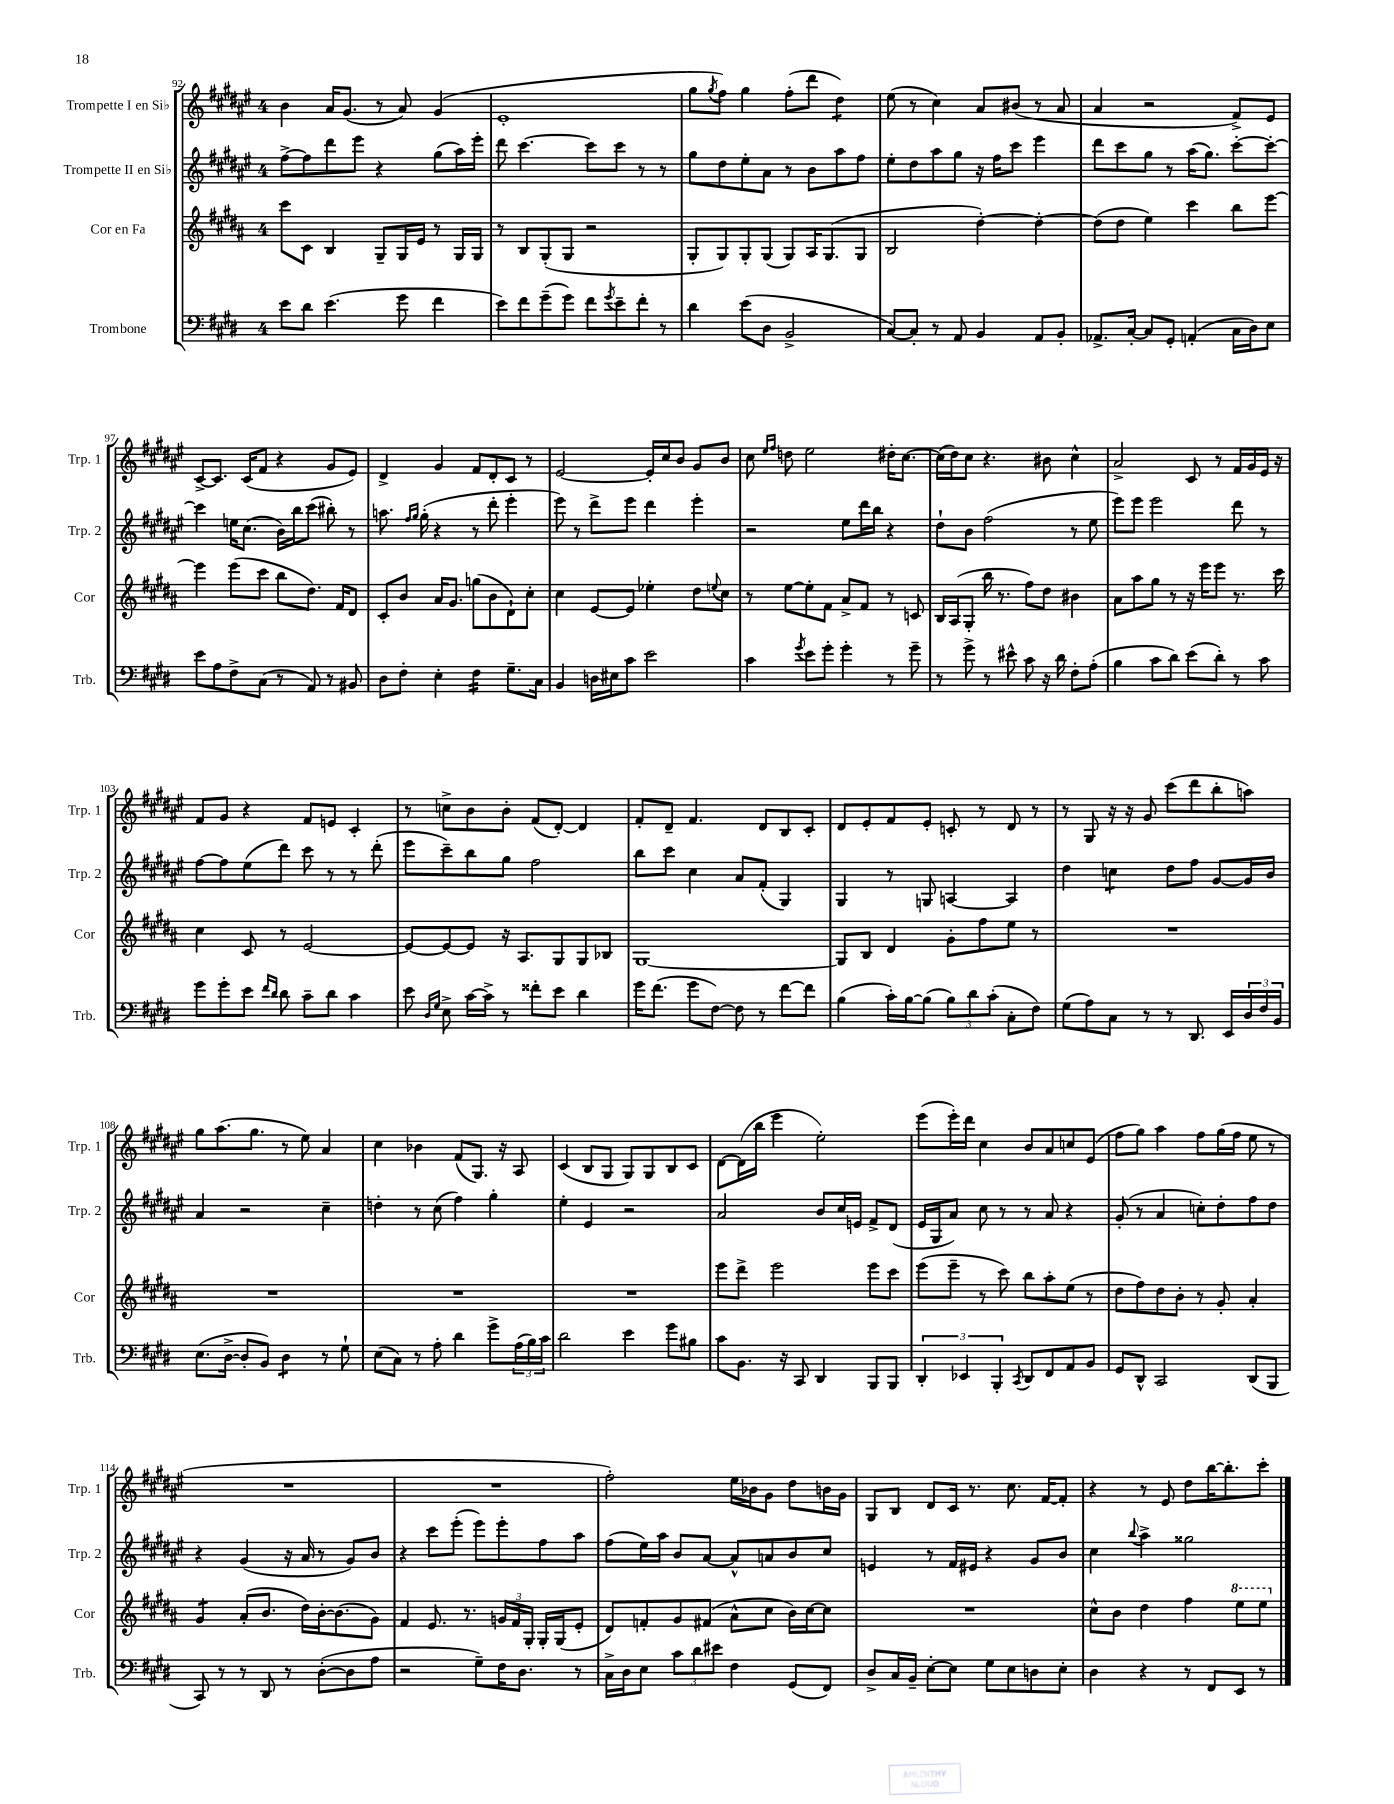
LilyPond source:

<<
\new StaffGroup <<
\new Staff = "s0" \with { instrumentName = "Trompette I en Sib" shortInstrumentName = "Trp. 1" } {
    \clef treble \key fis \major \once \override Staff.TimeSignature.style = #'single-digit \time 4/4
    b'4 ais'16 gis'8.( r8 ais'8) gis'4( |
    eis'1-. |
    gis''8 \acciaccatura { gis''8 } fis''8) gis''4 fis''8-.( dis'''8 dis''4:8) |
    eis''8( r8 cis''4) ais'8 bis'8( r8 ais'8 |
    ais'4 r2 fis'8->) eis'8 |
    cis'8~-> cis'8. cis'16( fis'8 r4 gis'8 eis'8) |
    dis'4-> gis'4 fis'8 dis'8-. cis'8 r8 |
    eis'2~ eis'16-. cis''16 b'8 gis'8 b'8 |
    cis''8 \grace { eis''16 fis''16 } d''8 eis''2 dis''16-. cis''8.~ |
    cis''16( dis''16) cis''8 r4. bis'8 cis''4-^ |
    ais'2-> cis'8 r8 fis'16 gis'16 eis'16 r16 |
    fis'8 gis'8 r4 fis'8 e'8 cis'4-. |
    r8 c''8-> b'8 b'8-. fis'8( dis'8~-.) dis'4 |
    fis'8-. dis'8-- fis'4. dis'8 b8 cis'8-. |
    dis'8 eis'8-. fis'8 eis'8-. c'8-. r8 dis'8 r8 |
    r8 gis8 r16 r16 gis'8 cis'''8( dis'''8 b''8-. a''8) |
    gis''8 ais''8.( gis''8. r8 eis''8) ais'4 |
    cis''4 bes'4 fis'8( gis8.) r16 ais8 |
    cis'4( b8 gis8 gis8) gis8 b8 cis'8 |
    dis'8~ dis'16( b''16 eis'''4 eis''2-.) |
    eis'''8( eis'''16-.) dis'''16 cis''4 b'8 ais'8 c''8 eis'8( |
    fis''8 gis''8) ais''4 fis''8 gis''16( fis''16 eis''8 r8 |
    R1 |
    R1 |
    fis''2-.) eis''16 bes'16 gis'8 dis''8 b'16 gis'16 |
    gis8 b8 dis'8 cis'16 r8. cis''8. fis'16~ fis'8-. |
    r4 r8 eis'8 dis''8 b''16~ b''8.-. cis'''8-. \bar "|." |
}
\new Staff = "s1" \with { instrumentName = "Trompette II en Sib" shortInstrumentName = "Trp. 2" } {
    \clef treble \key fis \major \once \override Staff.TimeSignature.style = #'single-digit \time 4/4
    fis''8~-> fis''8 dis'''8 eis'''8 r4 gis''8( ais''16) eis'''16-. |
    dis'''8 cis'''4.~ cis'''8 cis'''8 r8 r8 |
    gis''8 dis''8 eis''8-. ais'8 r8 b'8 ais''8 fis''8 |
    eis''8-. dis''8 ais''8 gis''8 r16 fis''16 cis'''8 eis'''4 |
    dis'''8 cis'''8 gis''8 r8 ais''16( gis''8.) cis'''8~-. cis'''8~-. |
    cis'''4 e''16 cis''8.( b'16) b''16 cis'''8( bis''8-.) r8 |
    a''8. \grace { fis''16 gis''16 } gis''16-.( r4 r8 dis'''8-. eis'''4-. |
    eis'''8) r8 dis'''8-> eis'''8 dis'''4 eis'''4-. |
    r2 eis''8 dis'''16 b''16 r4 |
    dis''8-! b'8 fis''2( r8 eis''8 |
    eis'''8) eis'''8 eis'''2 dis'''8 r8 |
    fis''8~ fis''8 eis''8( dis'''8) cis'''8 r8 r8 dis'''8-.( |
    eis'''8 cis'''8--) b''8 gis''8 fis''2 |
    b''8 cis'''8 cis''4 ais'8 fis'8-.( gis4) |
    gis4 r8 g8 a4~ a4 |
    dis''4 c''4:8 dis''8 fis''8 gis'8~ gis'16 b'16 |
    ais'4 r2 cis''4-- |
    d''4-. r8 cis''8( fis''4) gis''4-. |
    eis''4-. eis'4 r2 |
    ais'2 b'8 cis''16 e'16 fis'8-> dis'8( |
    eis'16 gis16 ais'8) cis''8 r8 r8 ais'8 r4 |
    gis'8-.( r8 ais'4 c''8-.) dis''8-. fis''8 dis''8 |
    r4 gis'4( r16 ais'16 r8 gis'8) b'8 |
    r4 cis'''8 eis'''8-.( eis'''8) eis'''8-. fis''8 ais''8 |
    fis''8( eis''16) ais''16 b'8 ais'8~ ais'8-^ a'8 b'8 cis''8 |
    e'4 r8 fis'16 eis'16 r4 gis'8 b'8 |
    cis''4 \appoggiatura { b''8 } ais''4-> gisis''2 \bar "|." |
}
\new Staff = "s2" \with { instrumentName = "Cor en Fa" shortInstrumentName = "Cor" } {
    \clef treble \key b \major \once \override Staff.TimeSignature.style = #'single-digit \time 4/4
    cis'''8 cis'8 b4 gis8-- gis16 e'16 r8 gis16 gis16 |
    r8 b8 gis8-.( gis8 r2 |
    gis8-. gis8) gis8-. gis8( gis8) ais16 gis8.( gis8 |
    b2 dis''4~-.) dis''4~-. |
    dis''8( dis''8 e''4) cis'''4 b''8 e'''8~ |
    e'''4 e'''8( cis'''8 b''8 dis''8.) fis'16 dis'8 |
    cis'8-. b'8 ais'16 gis'8. g''8( b'8 dis'8-!) cis''8-. |
    cis''4 e'8~ e'8 ees''4-. dis''8 \appoggiatura { e''8 } cis''8 |
    r8 e''8~ e''8-. fis'8 ais'8-> fis'8 r8 c'8 |
    b16 ais16( gis8-. b''16 r8. fis''8) dis''8 bis'4 |
    ais'8 ais''8 gis''8 r8 r16 e'''16 e'''8 r8. cis'''16 |
    cis''4 cis'8 r8 e'2~ |
    e'8~ e'8~ e'8 r16 ais8. gis8 gis8 bes8 |
    gis1~ |
    gis8 b8 dis'4 gis'8-. fis''8 e''8 r8 |
    R1 |
    R1 |
    R1 |
    R1 |
    e'''8 dis'''8-> e'''2 e'''8 cis'''8 |
    e'''8( e'''8-- r8 cis'''8) b''8 ais''8-. e''8( r8 |
    dis''8 fis''8) dis''8 b'8-. r8 gis'8-. ais'4-. |
    gis'4:8 ais'8-.( b'8. dis''16) b'16~-. b'8.( gis'8) |
    fis'4 e'8. r8. \tuplet 3/2 { g'16 fis'16 gis16-. } gis16-. gis16( e'8-. |
    dis'8) f'8-. gis'8 fis'8( ais'8-^ cis''8 b'16) cis''16~ cis''8 |
    R1 |
    cis''8-^ b'8 dis''4 fis''4 \ottava #1 e'''8 e'''8 \ottava #0 \bar "|." |
}
\new Staff = "s3" \with { instrumentName = "Trombone" shortInstrumentName = "Trb." } {
    \clef bass \key e \major \once \override Staff.TimeSignature.style = #'single-digit \time 4/4
    e'8 dis'8 e'4.( gis'8 fis'4 |
    e'8) fis'8 gis'8--( gis'8) fis'8 \acciaccatura { gis'8 } e'8-- fis'8-. r8 |
    dis'4 e'8( dis8 b,2-> |
    cis8~) cis8-. r8 a,8 b,4 a,8 b,8-. |
    aes,8.-> cis16~-. cis8 gis,8-. a,4-.( cis16 dis16) e8 |
    e'8 a8 fis8-> cis8( r8 a,8) r8 bis,8 |
    dis8 fis8-. e4-. fis4:16 gis8.-- cis16 |
    b,4 d16 eis16 cis'8 e'2 |
    cis'4 \acciaccatura { gis'8 } e'8 gis'8-. gis'4-. r8 gis'8-- |
    r8 gis'8-> r8 eis'8-^ cis'8 r16 dis'16 fis8-. a8-.( |
    b4 cis'8 dis'8) e'8( dis'8-.) r8 cis'8 |
    gis'8 gis'8-. e'8 \grace { fis'16 dis'16 } dis'8 cis'8-- dis'8 cis'4 |
    e'8 \grace { dis16 gis16 } e8-> cis'16~ cis'16-> r8 fisis'8-. e'8 dis'4 |
    gis'16 fis'8.( gis'8 fis8~) fis8 r8 fis'8~ fis'8 |
    b4( cis'16-.) b16~ b8( \tuplet 3/2 { b8) dis'8 cis'8-.( } cis8-. fis8) |
    gis8( a8) cis8 r8 r8 dis,8. e,16 \tuplet 3/2 { dis16 fis16 b,16 } |
    e8.( dis16~-> dis8-. b,8) dis4:8 r8 gis8-! |
    e8( cis8) r8 a8-. dis'4 gis'8-> \tuplet 3/2 { a16( b16) cis'16 } |
    dis'2 e'4 gis'8 bis8 |
    cis'8 b,8. r16 cis,8 dis,4 b,,8 b,,8 |
    \tuplet 3/2 { dis,4-. ees,4 b,,4-. } \acciaccatura { cis,8 } dis,8 fis,8 a,8 b,8 |
    gis,8 dis,8-^ cis,2 dis,8( b,,8 |
    cis,8) r8 r8 dis,8 r8 dis8~-.( dis8 a8 |
    r2 gis8--) fis16 dis8. r8 |
    cis16-> dis16 e8 \tuplet 3/2 { cis'8 dis'8 eis'8 } fis4 gis,8( fis,8) |
    dis8-> cis16 b,16-- e8~-. e8 gis8 e8 d8 e8-. |
    dis4 r4 r8 fis,8 e,8 r8 \bar "|." |
}
>>
>>
\layout { \context { \Score currentBarNumber = #92 } }
